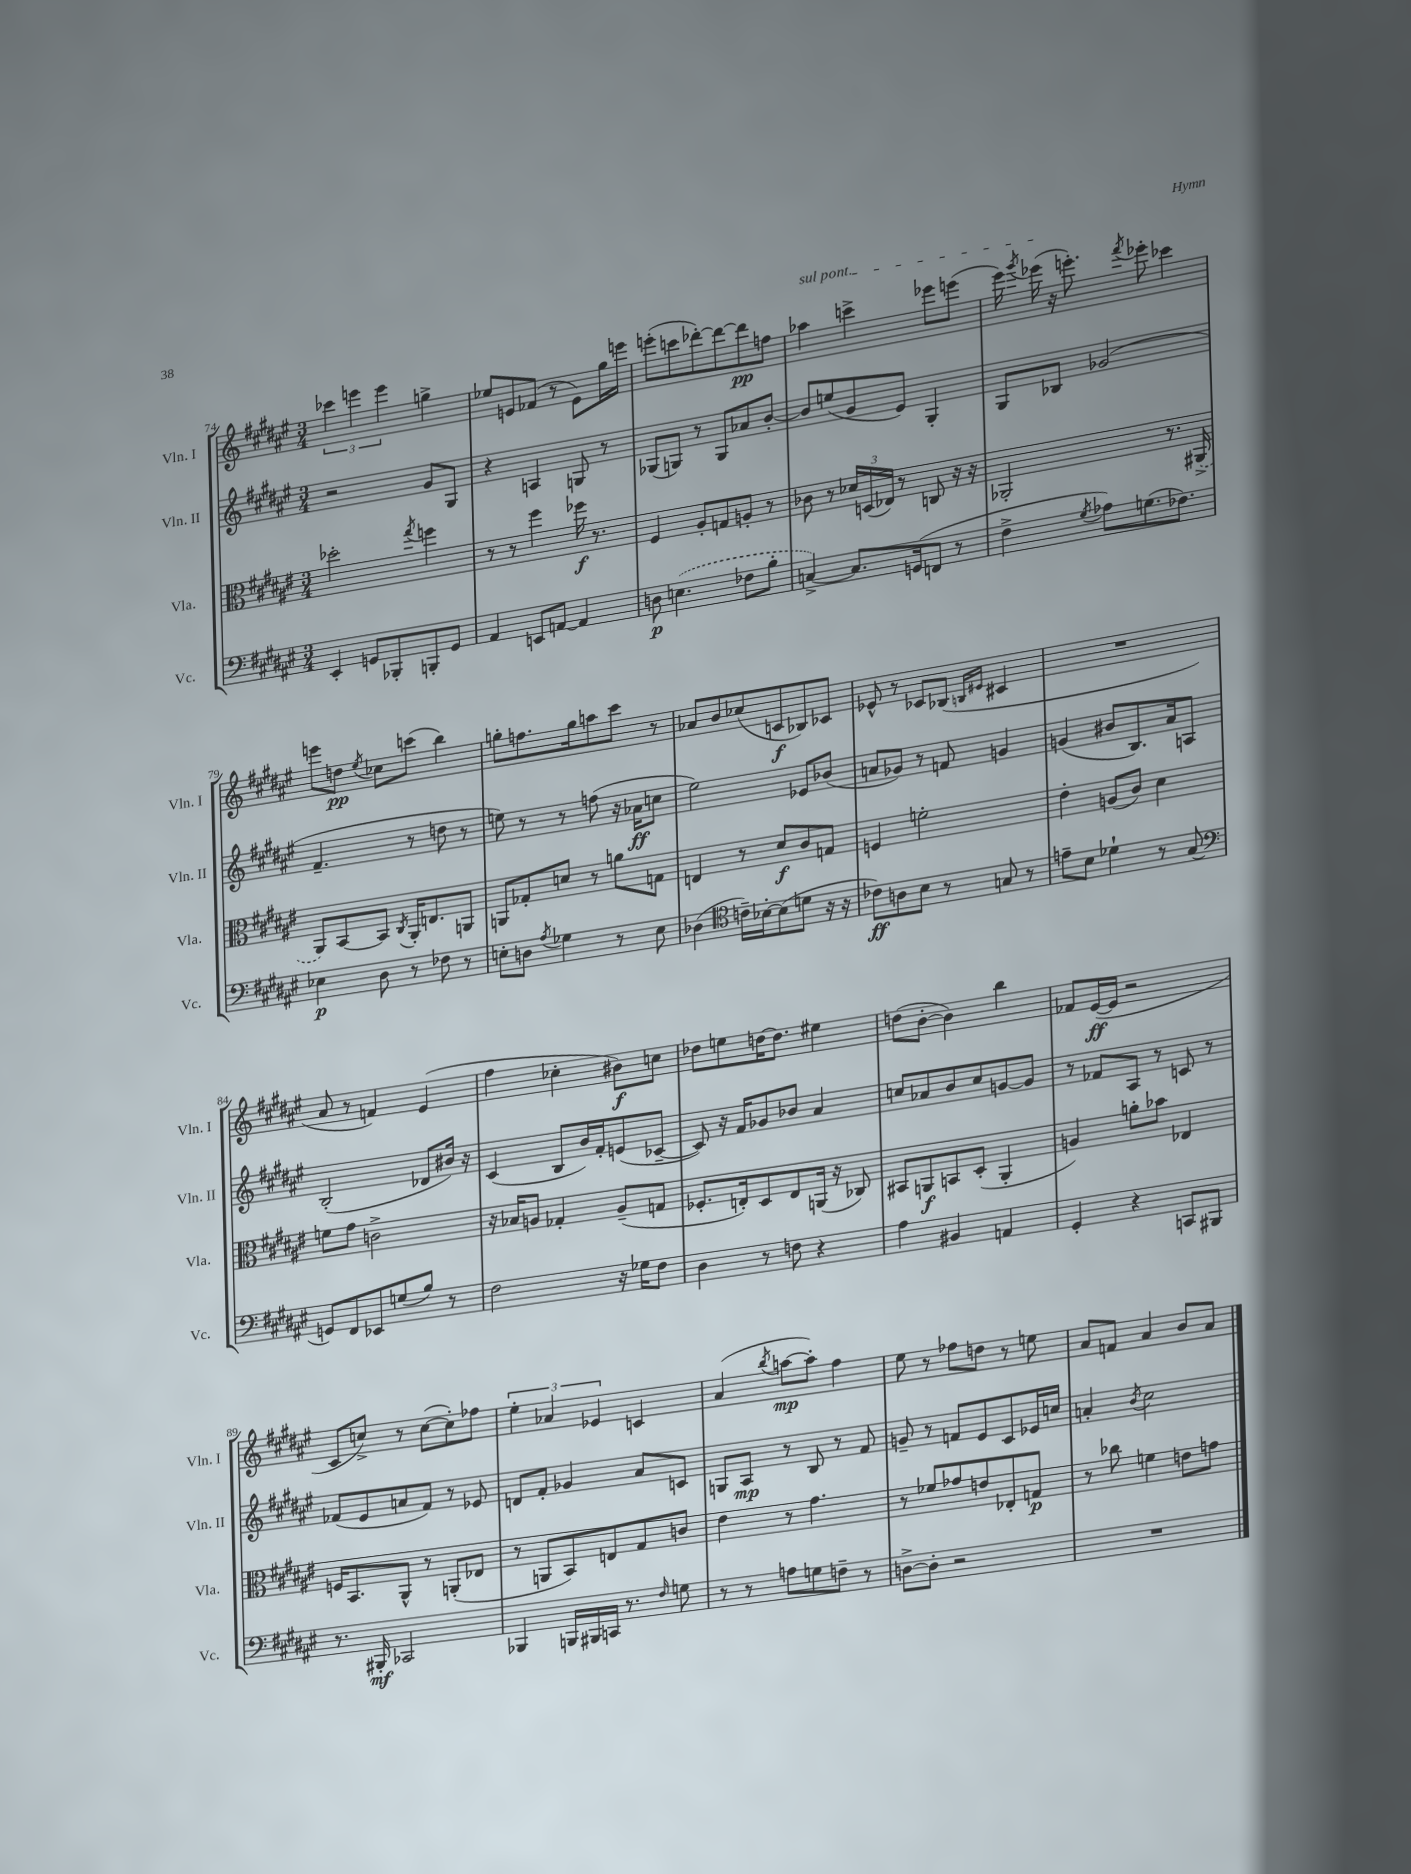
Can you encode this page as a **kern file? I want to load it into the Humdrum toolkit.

**kern	**kern	**kern	**kern
*staff4	*staff3	*staff2	*staff1
*clefF4	*clefC3	*clefG2	*clefG2
*k[f#c#g#d#a#e#]	*k[f#c#g#d#a#e#]	*k[f#c#g#d#a#e#]	*k[f#c#g#d#a#e#]
*M3/4	*M3/4	*M3/4	*M3/4
4EE#'	2dd-'	2r	6ccc-
.	.	.	6eee
8GG	.	.	.
.	.	.	6eee
8BBB-'	.	.	.
.	8qgg#	.	.
8BBB'	4ff	8g#	4gg^
8GG	.	8G#	.
=	=	=	=
4AA#	8r	4r	8ee-
.	8r	.	8e
8EE	4ff#	4A	(8f-
[8AA	.	.	8r
4AA]	16ff-	8G	8e)
.	8.r	.	.
.	.	8r	16gg#
.	.	.	16eee
=	=	=	=
8D	4F#	(8G-	(8eee'
(4.E	.	8G)	8ccc
.	8A#'	8r	[8ddd-')
.	8G	8G	8ddd-_
8F-	8A'	8a-	8ddd-]
8B'	8r	[8b'	8ff
=	=	=	=
[4C^)	8c-	8b]	4aa-
.	8r	(8ee	.
8.C]	24d-	8g#	4ccc^
.	(24D	.	.
.	24E-)	.	.
.	8r	8e#)	.
(16GG	.	.	.
8FF	8C	4G#'	8eee-
8r	16r	.	(8eee
.	16r	.	.
=	=	=	=
4F#^	2AA-'	8G#	16eee#)
.	.	.	8qggg#
.	.	.	(16eee-
.	.	8B-	16r
.	.	.	8.eee')
8qG#	.	.	.
8A-)	.	(2g-	.
.	.	.	8qfff#
(8.G	.	.	8eee-'
.	8.r	.	4ccc-
8.F-)	.	.	.
.	(16AA#^	.	.
=	=	=	=
4E-	8AA#)	4.f#~	8eee
.	[8BB	.	8dd
.	.	.	8qee#
8D#	8BB]	.	8cc-
.	8qC#	.	.
8r	16AA#'	8r	(8ccc
.	8.E	.	.
8F-	.	8dd	4bb)
8r	8AA	8r	.
=	=	=	=
8E'	8AA	8ee)	8gg'
8D	8G-'	8r	8.ff
8qA#	.	.	.
4G-	8d	8r	.
.	.	.	16gg
.	8r	(8ff	8aa
8r	8a	16r	8ccc#
.	.	16a-	.
8E	8G	8cc	8r
=	=	=	=
(4D-	4E	2ee#)	8a-
.	.	.	8b
*clefC4	*	*	*
16c~)	8r	.	(8cc-
[16B-'	.	.	.
(8B-]	8d#	.	8c
8d	8c#	8e-	8B-)
16r	8G	(8b-	8c-
16r	.	.	.
=	=	=	=
8c-)	4F	8a	8e-^^
8A	.	8g-)	8r
8B	2f'	8r	8c-
8r	.	8f	(8B-
.	.	.	16qqB
.	.	.	16qqe#
8G	.	4g	4c#
8r	.	.	.
=	=	=	=
8e~	4e#'	(4g	2.r
8B	.	.	.
4d-`	(8A	8b#	.
.	8c#)	8.B)	.
8r	4d#	.	.
.	.	16a#	.
(8G#	.	8A	.
=	=	=	=
*clefF4	*	*	*
8GG)	8f	(2B'	8a#
8FF#	8g#	.	8r
8EE-	2c^	.	4f)
(8G	.	.	.
8B)	.	8d-	(4e#
8r	.	16b#)	.
.	.	16r	.
=	=	=	=
2F#	16r	(4c#	4ff#
.	16B-	.	.
.	8A	.	.
.	4G-'	8B	4cc-'
.	.	16b)	.
.	.	16f#'	.
16r	(8A~	(8e	8b#)
16G-	.	.	.
8F#	8G	[8c-~	8cc
=	=	=	=
4D#	8.F-'	8c-])	8dd-
.	.	16r	8ee
.	16E')	16f#	.
8r	8D#	8g-	[16dd
.	.	.	8.dd]
8F	8E	8b-	.
4r	(16AA	4a#	4ee#
.	16r	.	.
.	8C-)	.	.
=	=	=	=
4A#	8BB#	8cc	(8dd
.	8AA	8a-	[8b'
4BB#	8BB	8b	4b])
.	(8D#'	8cc	.
4AA	4AA'	[8g	4bb
.	.	8g]	.
=	=	=	=
4GG#'	4A)	8r	8f-
.	.	8f-	([16e#
.	.	.	16e#]
4r	8a'	8A#	2r
.	8b-	8r	.
8CC	4E-	8c	.
8BBB#	.	8r	.
=	=	=	=
8.r	16F	(8f-	8c#
.	8.BB	.	.
.	.	8e#	8cc^)
16BBB#'	.	.	.
2CC-	8AA#^^	8a	8r
.	8r	8f-)	([8cc
.	(8AA'	8r	8cc'])
.	8E-	8e-	8ff-
=	=	=	=
4BBB-	8r	8d	6ee#'
.	8AA	8f#'	.
.	.	.	6a-
16BBB	8BB)	4g-	.
16BBB#	.	.	.
.	.	.	6e-
16CC	8E	.	.
8.r	.	.	.
.	8G#	8a#	4c
16qqF#	.	.	.
8G	8c	8c	.
=	=	=	=
8r	4e#	8G	(4a#
8r	.	8A#	.
.	.	.	8qbb
8A	8r	8r	[8aa
8G	4.g#	8B	8aa'])
8F~	.	8r	4ff#
8r	.	8f#	.
=	=	=	=
[8D^	8r	8g~	8ee#
8D']	8f-	8r	8r
2r	8g-	8f	8ff-
.	8e	8e#	8dd
.	8E-'	8c#	8r
.	8G	16e-	8ee
.	.	16cc	.
=	=	=	=
2.r	8r	4a'	8a#
.	8cc-	.	8f
.	.	8qb	.
.	4f	2cc#	4a#
.	8e	.	8b
.	8g	.	8a#
==	==	==	==
*-	*-	*-	*-
